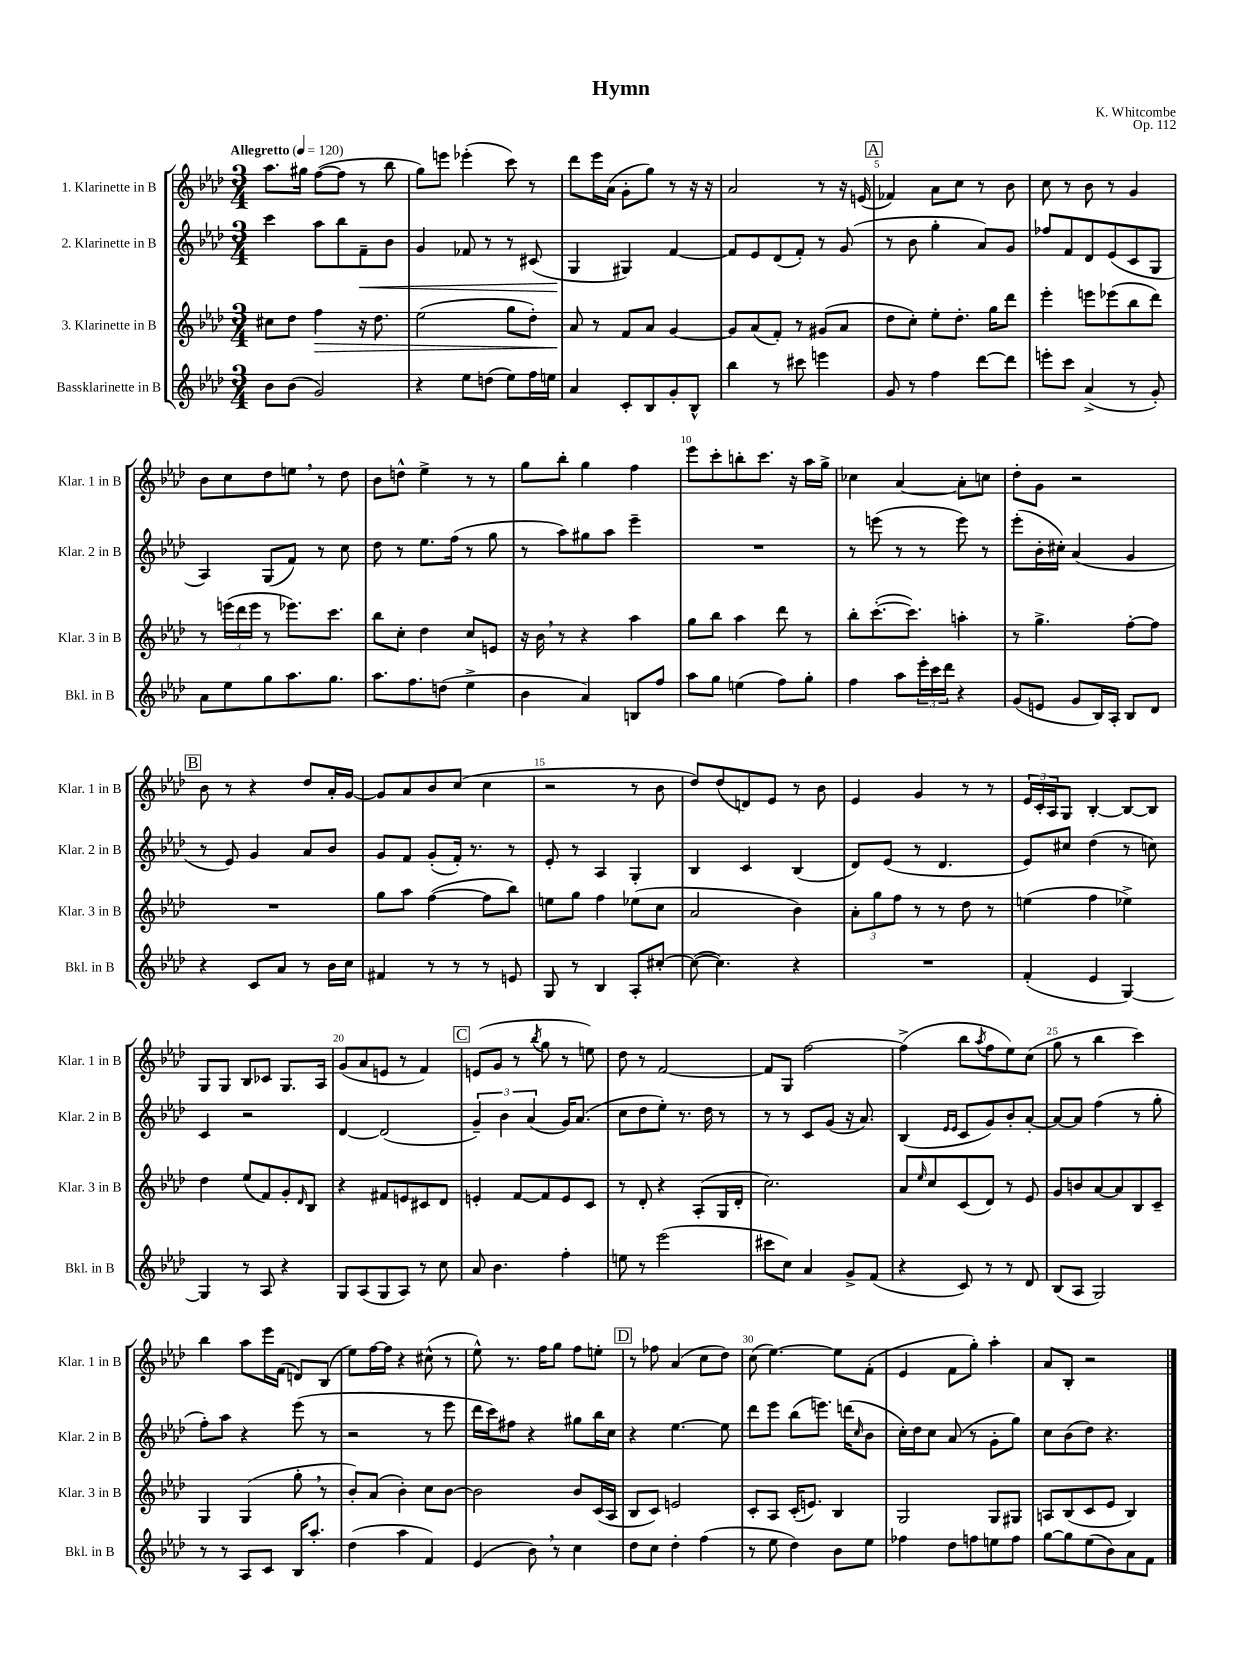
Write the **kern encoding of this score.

**kern	**kern	**kern	**kern
*staff4	*staff3	*staff2	*staff1
*clefG2	*clefG2	*clefG2	*clefG2
*k[b-e-a-d-]	*k[b-e-a-d-]	*k[b-e-a-d-]	*k[b-e-a-d-]
*M3/4	*M3/4	*M3/4	*M3/4
*MM120	*MM120	*MM120	*MM120
8b-\L	8cc#\L	4ccc\	8.aa-\L
(8b-\J	8dd-\J	.	.
.	.	.	16gg#\Jk
2g/)	4ff\	8aa-\L	([8ff\L
.	.	8bb-\	8ff\]J
.	16r	8f~\	8r
.	8.dd-\	.	.
.	.	8b-\J	8bb-\
=	=	=	=
4r	(2ee-\	4g/	8gg\L)
.	.	.	8eee\J
8ee-\L	.	8f-/	(4eee-'\
(8dd\J	.	8r	.
8ee-\L)	8gg\L	8r	8ccc\)
16ff\L	8dd-'\J)	(8c#/	8r
16ee\JJ	.	.	.
=	=	=	=
4a-/	8a-/	4G/	8ddd-\L
.	8r	.	16eee-\L
.	.	.	(16a-\JJ
8c'/L	8f/L	4G#/)	8g'\L
8B-/	8a-/J	.	8gg\J)
8g'/	[4g/	[4f/	8r
8B-^^/J	.	.	16r
.	.	.	16r
=	=	=	=
4bb-\	8g/]L	8f/]L	2a-/
.	(8a-/	8e-/	.
8r	8f'/J)	(8d-/	.
8ccc#\	8r	8f'/J)	.
4eee\	(8g#/L	8r	8r
.	8a-/J	(8g/	16r
.	.	.	(16e/
=	=	=	=
8g/	8dd-\L	8r	4f-/)
8r	8cc'\J)	8b-\	.
4ff\	8ee-'\L	4gg'\	8a-\L
.	8.dd-'\J	.	8cc\J
[8ddd-\L	.	8a-/L)	8r
.	16gg\LK	.	.
8ddd-\]J	8ddd-\J	8g/J	8b-\
=	=	=	=
8eee'\L	4eee-'\	8ff-/L	8cc\
8ccc\J	.	8f/	8r
(4a-^/	8eee\L	8d-/	8b-\
.	(8eee-\	(8e-/	8r
8r	8bb-\	8c/	4g/
8g'/)	8ddd-\J)	8G/J	.
=	=	=	=
8a-\L	8r	4A-/)	8b-\L
8ee-\	(24eee\LL	.	8cc\
.	24ddd-\	.	.
.	24eee\JJ	.	.
8gg\	8r	(8G/L	8dd-\
8.aa-\	8.eee-\L)	8f/J)	8ee\J
.	.	8r	8r
8.gg\J	8.ccc\J	.	.
.	.	8cc\	8dd-\
=	=	=	=
8.aa-\L	8bb-\L	8dd-\	8b-\L
.	8cc'\J	8r	8dd^^\J
8.ff\	.	.	.
.	4dd-\	8.ee-\L	4ee-^\
(8dd\J	.	.	.
.	.	(16ff\Jk	.
4ee-^\	8cc/L	8r	8r
.	8e/J	8gg\	8r
=	=	=	=
4b-\	16r	8r	8gg\L
.	16b-\	.	.
.	8r	8aa-\L)	8bb-'\J
4a-/)	4r	8gg#\	4gg\
.	.	8aa-\J	.
8B/L	4aa-\	4eee-~\	4ff\
8ff/J	.	.	.
=	=	=	=
8aa-\L	8gg\L	2.r	8eee-\L
8gg\J	8bb-\J	.	8ccc'\
(4ee\	4aa-\	.	8bb'\
.	.	.	8.ccc\J
8ff\L)	8ddd-\	.	.
.	.	.	16r
8gg'\J	8r	.	16aa-\LL
.	.	.	16gg^\JJ
=	=	=	=
4ff\	8bb-'\L	8r	4cc-\
.	([8.ccc'\	(8eee\	.
8aa-\L	.	8r	[4a-/
.	8.ccc\]J)	.	.
24eee-'\L	.	8r	.
24ccc\	.	.	.
24ddd-\JJ	.	.	.
4r	4aa'\	8eee\)	8a-'\]L
.	.	8r	8cc\J
=	=	=	=
(8g/L	8r	(8eee-'\L	8dd-'\L
8e/J	4.gg^\	16b-'\L	8g\J
.	.	16cc#'\JJ)	.
8g/L	.	(4a-/	2r
16B-/L)	.	.	.
16A-'/JJ	.	.	.
8B-/L	[8ff'\L	4g/	.
8d-/J	8ff\]J	.	.
=	=	=	=
4r	2.r	8r	8b-\
.	.	8e-/)	8r
8c/L	.	4g/	4r
8a-/J	.	.	.
8r	.	8a-/L	8dd-/L
16b-\LL	.	8b-/J	16a-'/L
16cc\JJ	.	.	[16g/JJ
=	=	=	=
4f#/	8gg\L	8g/L	8g/]L
.	8aa-\J	8f/J	8a-/
8r	([4ff\	(8g'/L	8b-/
8r	.	16f'/Jk)	(8cc/J
.	.	8.r	.
8r	8ff\]L	.	4cc\
8e/	8bb-\J)	8r	.
=	=	=	=
8G/	8ee\L	8e-'/	2r
8r	8gg\J	8r	.
4B-/	4ff\	4A-/	.
8A-'/L	(8ee-\L	4G'/	8r
[8cc#'/J	8cc\J	.	8b-\
=	=	=	=
(8cc#\_	2a-/	4B-/	8dd-/L)
4.cc#\])	.	.	(8dd-/
.	.	4c/	8d/)
.	.	.	8e-/J
4r	4b-\)	(4B-/	8r
.	.	.	8b-\
=	=	=	=
2.r	12a-'\L	8d-/L)	4e-/
.	12gg\	.	.
.	.	(8e-/J	.
.	12ff\J	.	.
.	8r	8r	4g/
.	8r	4.d-/	.
.	8dd-\	.	8r
.	8r	.	8r
=	=	=	=
(4f'/	(4ee\	8e-/L)	24e-/LL
.	.	.	24c'/
.	.	.	24A-/J
.	.	8cc#/J	8G/J
4e-/	4ff\	(4dd-\	[4B-'/
[4G/)	4ee-^\)	8r	8B-/_L
.	.	8cc\)	8B-/]J
=	=	=	=
4G/]	4dd-\	4c/	8G/L
.	.	.	8G/J
8r	(8ee-/L	2r	8B-/L
8A-/	8f/)	.	8c-/J
4r	8g'/	.	8.G/L
.	16qqd-/	.	.
.	8B-/J	.	.
.	.	.	16A-/Jk
=	=	=	=
8G/L	4r	[4d-/	(8g/L
(8A-/	.	.	8a-/
8G/	8f#/L	(2d-/]	8e/J
8A-/J)	8e/	.	8r
8r	8c#/	.	4f/)
8cc\	8d-/J	.	.
=	=	=	=
8a-/	4e'/	6g~/)	(8e/L
4.b-\	.	.	8g/J
.	.	6b-\	.
.	[8f/L	.	8r
.	.	(6a-/	.
.	.	.	8qbb-/
.	8f/]	.	8gg\
4ff'\	8e/	16g/LK)	8r
.	.	(8.a-/J	.
.	8c/J	.	8ee\)
=	=	=	=
8ee\	8r	8cc\L	8dd-\
8r	8d-'/	8dd-\	8r
(2eee-\	4r	8ee-'\J)	[2f/
.	.	8.r	.
.	(8A-'/L	.	.
.	.	16dd-\	.
.	16G/L	8r	.
.	16d-'/JJ	.	.
=	=	=	=
8ccc#\L	2.cc\)	8r	8f/]L
8cc\J)	.	8r	8G/J
4a-/	.	8c/L	[2ff\
.	.	(8g/J	.
8g^/L	.	16r	.
.	.	8.a-/)	.
(8f/J	.	.	.
=	=	=	=
4r	8a-/L	(4B-/	(4ff^\]
.	16qqee-/	.	.
.	8cc/	.	.
.	.	16qqe-/LL	.
.	.	16qqe-/JJ	.
8c/)	(8c/	8c/L	8bb-\L
.	.	.	8qaa-/
8r	8d-/J)	8g/)	8ff\
8r	8r	8b-'/	8ee-\)
8d-/	8e-/	[8a-'/J	(8cc\J
=	=	=	=
(8B-/L	8g/L	8a-/_L	8gg\
8A-/J	8b/	8a-/]J	8r
2G/)	[8a-/	(4ff\	4bb-\
.	8a-/]	.	.
.	8B-/	8r	4ccc\)
.	8c~/J	8gg'\	.
=	=	=	=
8r	4G/	8ff'\L)	4bb-\
8r	.	8aa-\J	.
8A-/L	(4G/	4r	8aa-\L
8c/J	.	.	16eee-\L
.	.	.	(16f\JJ
16B-/LK	8gg'\	(8eee-\	8d/L)
8.aa-'/J	.	.	.
.	8r	8r	(8B-/J
=	=	=	=
(4dd-\	8b-'/L)	2r	8ee-\L)
.	(8a-/J	.	[16ff\L
.	.	.	16ff\]JJ
4aa-\	4b-'\)	.	4r
4f/)	8cc\L	8r	(8cc#^^\
.	[8b-\J	8eee-\	8r
=	=	=	=
(4e-/	2b-\]	16ddd-\LL	8ee-^^\)
.	.	16ccc\J)	.
.	.	8ff#\J	8.r
8b-\)	.	4r	.
.	.	.	16ff\LK
8r	.	.	8gg\J
4cc\	8b-/L	8gg#\L	8ff\L
.	(16c/L	16bb-\L	8ee'\J
.	16A-/JJ	16cc\JJ	.
=	=	=	=
8dd-\L	8B-/L	4r	8r
8cc\J	8c/J)	.	8ff-\
4dd-'\	2e/	[4.ee-\	(4a-/
(4ff\	.	.	8cc\L
.	.	8ee-\]	8dd-\J)
=	=	=	=
8r	8c'/L	8ddd-\L	(8cc\
8ee-\	8A-/J	8eee-\J	[4.ee-\)
4dd-\)	(16c'/LK	(8bb-\L	.
.	8.e/J)	.	.
.	.	8.eee\J)	.
8b-\L	4B-/	.	8ee-\]L
.	.	(16ddd\LK	.
.	.	16qqcc/	.
8ee-\J	.	8b-\J	(8f'\J
=	=	=	=
4ff-\	2G/	16cc'\LL)	4e-/
.	.	16dd-\J	.
.	.	8cc\J	.
8dd-\L	.	(8a-/	8f\L
8ff\	.	8r	8gg'\J)
8ee\	8G/L	8g'\L	4aa-'\
8ff\J	8G#/J	8gg\J)	.
=	=	=	=
[8gg\L	8A/L	8cc\L	8a-/L
8gg\]	(8B-/	(8b-\	8B-'/J
(8ee-\	8c/	8dd-\J)	2r
8b-\)	8e-/J	4.r	.
8a-\	4B-/)	.	.
8f\J	.	.	.
==	==	==	==
*-	*-	*-	*-
